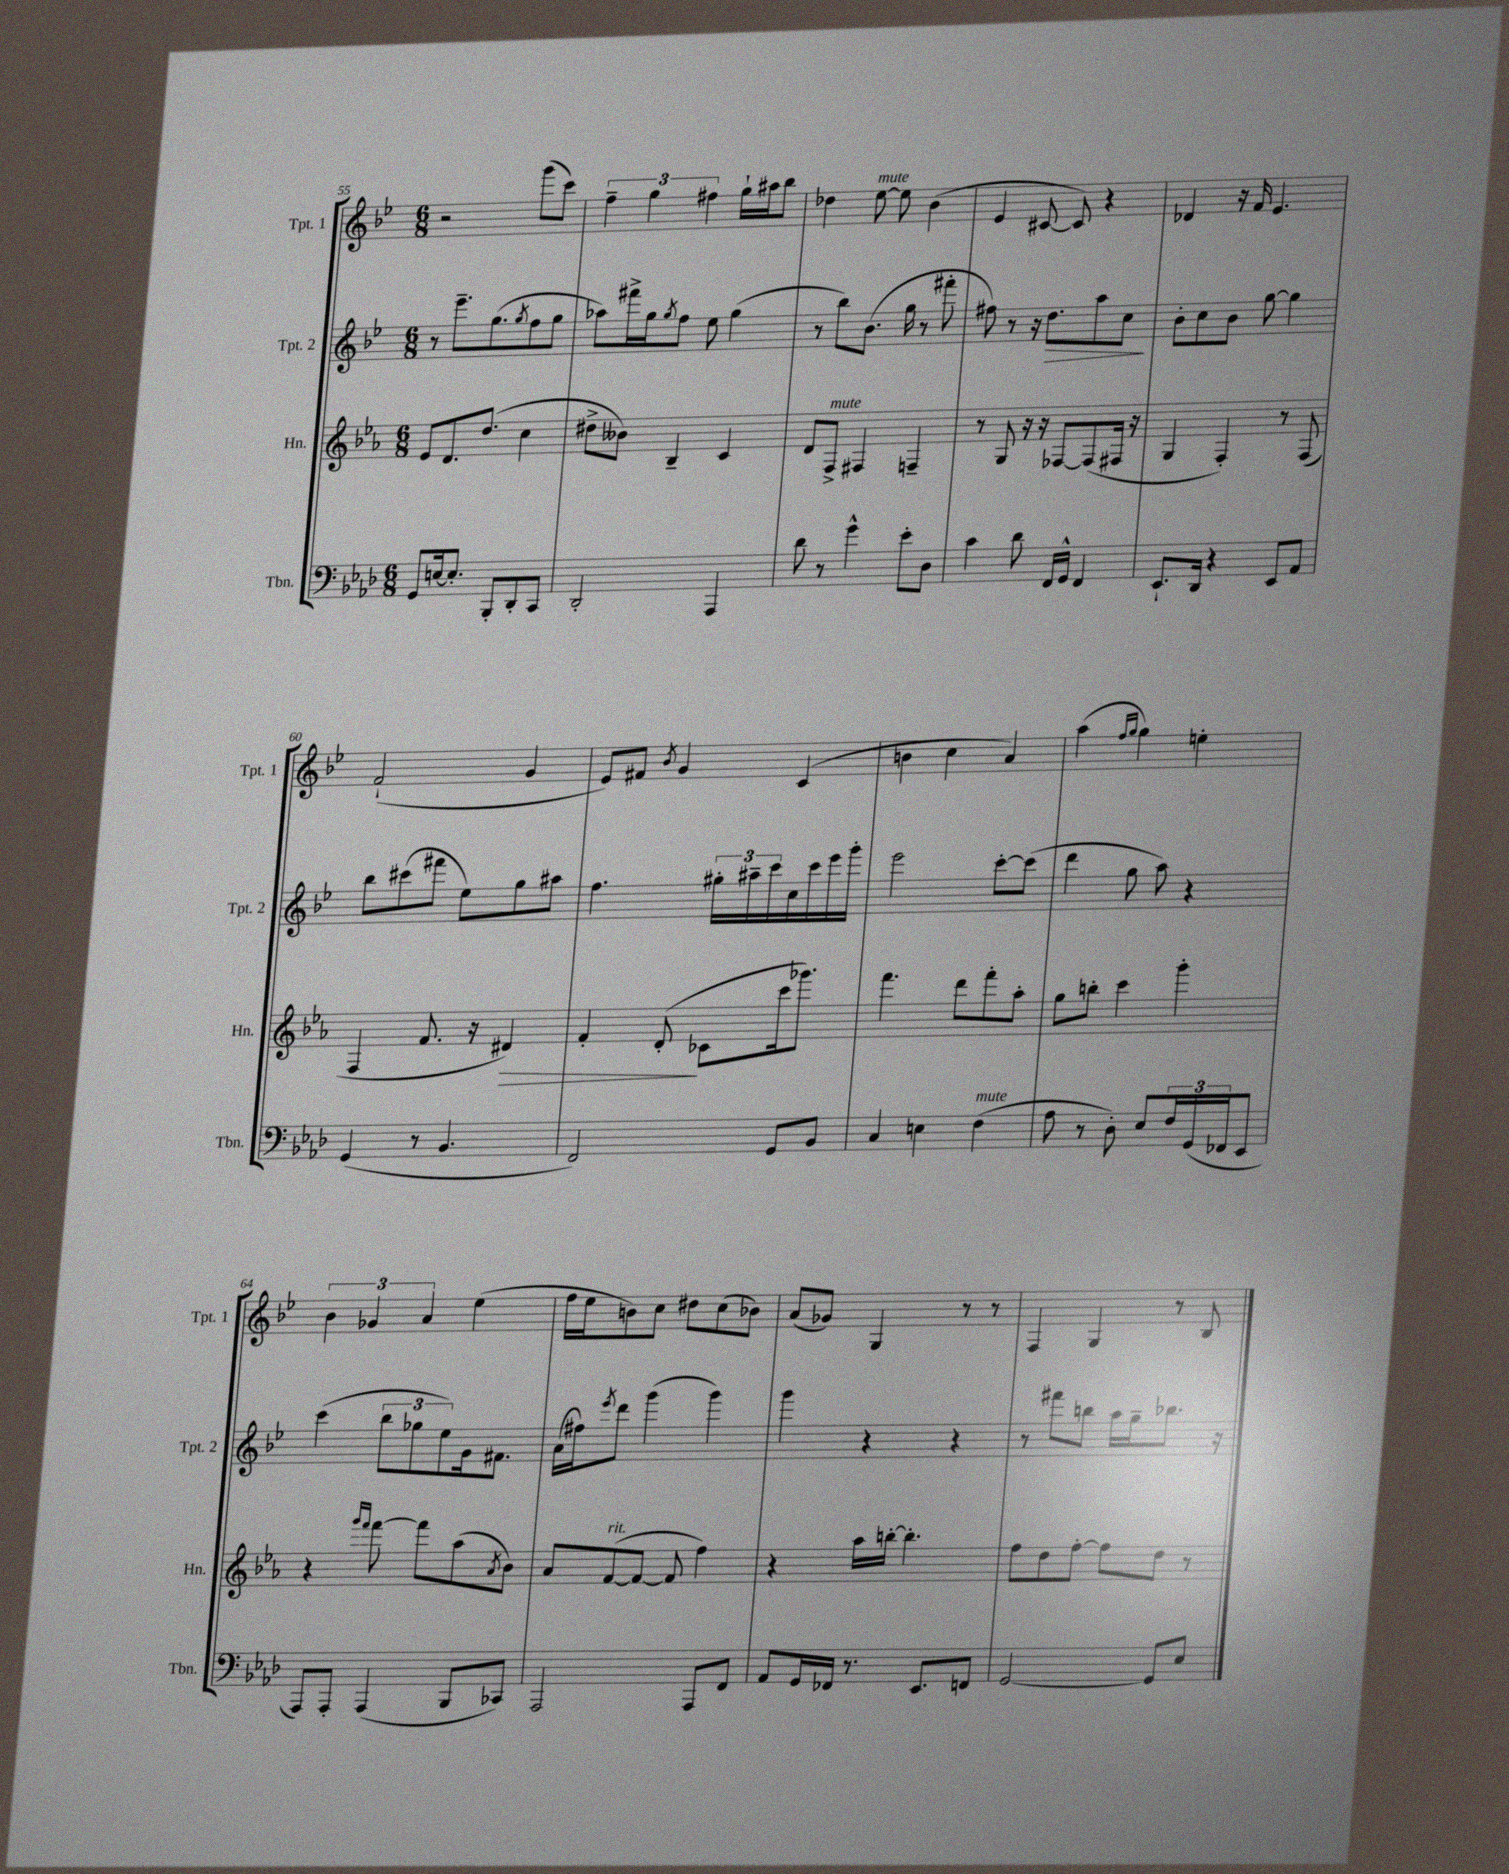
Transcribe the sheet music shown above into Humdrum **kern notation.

**kern	**kern	**kern	**kern
*staff4	*staff3	*staff2	*staff1
*clefF4	*clefG2	*clefG2	*clefG2
*k[b-e-a-d-]	*k[b-e-a-]	*k[b-e-]	*k[b-e-]
*M6/8	*M6/8	*M6/8	*M6/8
8GG	8e-	8r	2r
[16E	8.d	8.eee-~	.
8.E']	.	.	.
.	(8.dd	(8.gg	.
8BBB-'	.	.	.
.	.	8qgg	.
8DD-'	4cc	8ff	(8ggg
8CC	.	8gg	8ccc)
=	=	=	=
2DD-'	8dd#^	8aa-)	6ff~
.	8b--)	16fff#^	.
.	.	.	6gg
.	.	16gg	.
.	.	8qgg	.
.	4B-~	8ff	.
.	.	.	6ff#
.	.	8ee-	.
4AAA-	4c	(4gg	16gg`
.	.	.	16aa#
.	.	.	8bb-
=	=	=	=
8d-	8d	8r	4dd-
8r	8F^	8bb-)	.
4g^^	4F#	(8.b-	[8ee-
.	.	.	8ee-]
.	.	16gg	.
8e-'	4F~	8r	(4b-
8D-	.	8fff#'	.
=	=	=	=
4c	8r	8ff#)	4e-
.	8G	8r	.
8d-	16r	16r	[8c#
.	16r	8.dd	.
16FF	[8F-	.	8c#])
16GG^^	.	.	.
4FF	(8F-]	8aa	4r
.	16F#	8cc	.
.	16r	.	.
=	=	=	=
8.EE-`	4G	8b-'	4d-
.	.	8cc	.
16DD-	.	.	.
4r	4F')	8b-	16r
.	.	.	16f
.	.	[8gg	4.e-
8EE-	8r	4gg]	.
8AA-	(8F	.	.
=	=	=	=
(4GG	4F	8bb-	(2f`
.	.	(8ccc#	.
8r	8.f	8fff#	.
4.BB-	.	8ee-)	.
.	16r	.	.
.	4d#)	8gg	4g
.	.	8aa#	.
=	=	=	=
2FF)	4f'	4.ff	8e-)
.	.	.	8f#
.	.	.	8qb-
.	(8d'	.	4g
.	8c-	24gg#'	.
.	.	24aa#~	.
.	.	24ccc	.
8GG	16ccc	16cc	(4c
.	8.ggg-)	16ccc	.
8BB-	.	16eee-	.
.	.	16ggg'	.
=	=	=	=
4C	4.fff	2eee-	4b
4E	.	.	4cc
.	8ddd	.	.
(4F	8fff'	[8ccc'	4a)
.	8aa-'	(8ccc]	.
=	=	=	=
8A-	8gg	4ddd	(4aa
8r	8bb'	.	.
.	.	.	16qqff
.	.	.	16qqgg
8D-')	4ccc	8gg	4gg)
8E-	.	8aa)	.
24F	4ggg'	4r	4ee'
(24GG	.	.	.
24FF-	.	.	.
8EE-	.	.	.
=	=	=	=
8AAA-)	4r	(4ccc	6b-
8AAA-'	.	.	.
.	.	.	6g-
.	16qqggg	.	.
.	16qqfff	.	.
(4AAA-	[8fff	12bb-	.
.	.	12gg-	6a
.	8fff]	.	.
.	.	12ee-)	.
8BBB-	(8aa-	16g	(4ee-
.	.	8.f#	.
.	8qa-	.	.
8CC-)	8b-)	.	.
=	=	=	=
2AAA-	8a-	(16a	16ff
.	.	16ff#)	16ee-
.	.	8qeee-	.
.	([8f	8ddd	8b)
.	8f_	(4ggg	8cc
.	8f]	.	8dd#
8AAA-	4ff)	4ggg)	(8cc
8FF	.	.	8b-)
=	=	=	=
8AA-	4r	4ggg	(8a
16GG	.	.	8g-)
16FF-	.	.	.
8.r	16aa-	4r	4G
.	[16bb'	.	.
.	4.bb']	.	.
8.EE-	.	.	.
.	.	4r	8r
8FF	.	.	8r
=	=	=	=
[2GG	8ff	8r	4F
.	8dd	8fff#	.
.	[8ff'	8bb	4G
.	8ff]	16aa	.
.	.	16gg~	.
8GG]	8dd	8.bb-	8r
8E-	8r	.	8B-
.	.	16r	.
==	==	==	==
*-	*-	*-	*-
